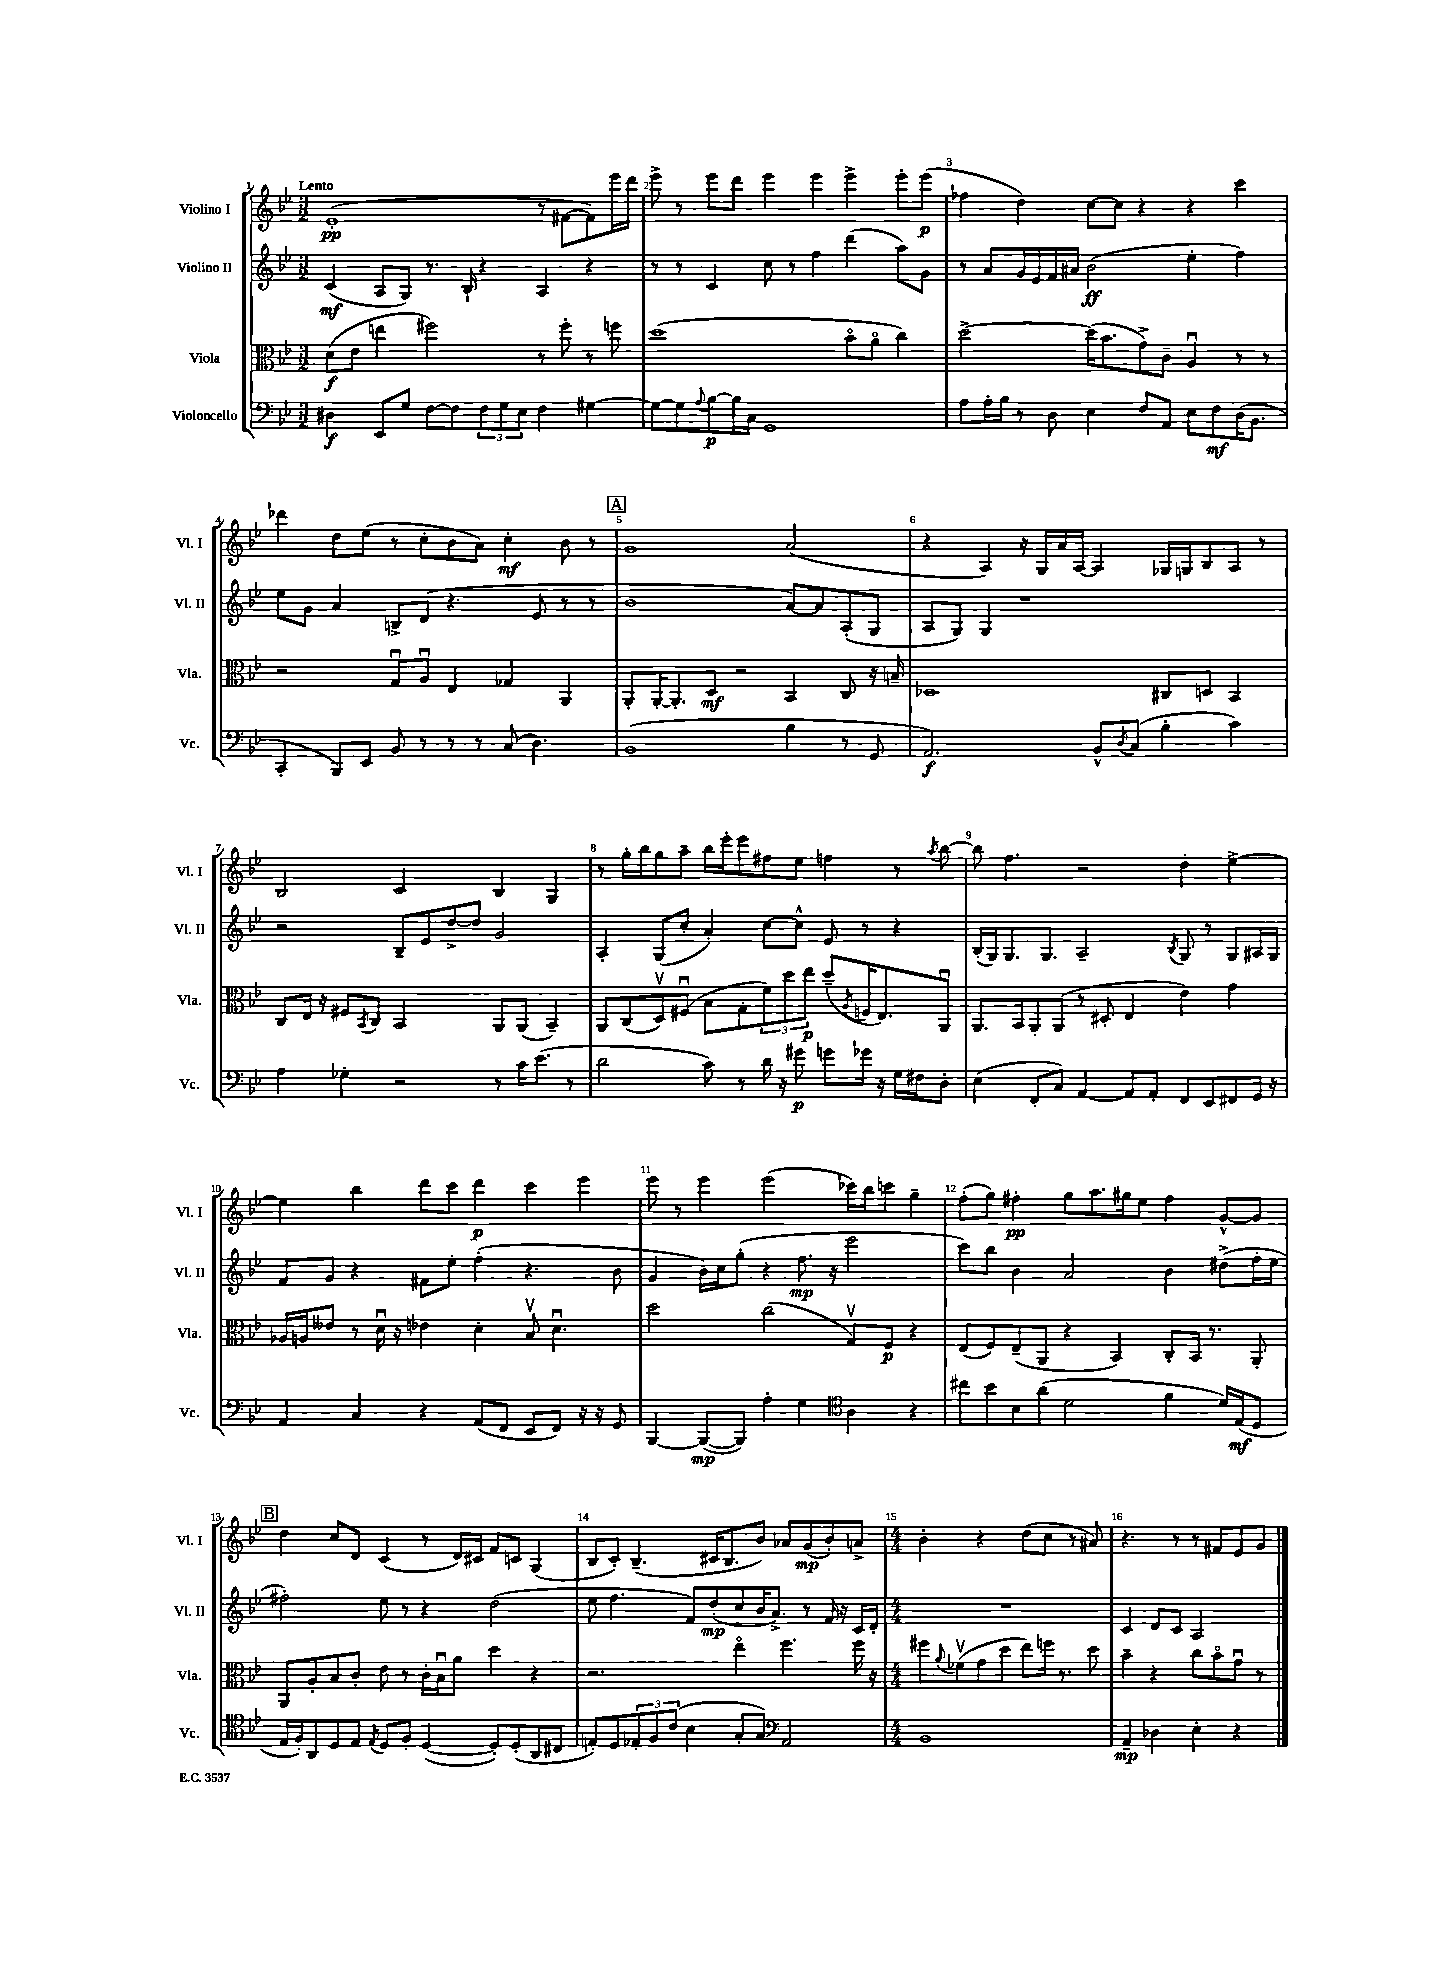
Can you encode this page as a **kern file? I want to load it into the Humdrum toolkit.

**kern	**kern	**kern	**kern
*staff4	*staff3	*staff2	*staff1
*clefF4	*clefC3	*clefG2	*clefG2
*k[b-e-]	*k[b-e-]	*k[b-e-]	*k[b-e-]
*M3/2	*M3/2	*M3/2	*M3/2
4D#	(8d	(4c	(1e-'
.	8e-	.	.
8EE-	4ee	8A	.
8G	.	8G)	.
[8F	2ff#)	8.r	.
8F]	.	.	.
.	.	16B-`	.
12F	.	4r	.
12G	.	.	.
12E-	.	.	.
4F	8r	4A	8r
.	8ff#'	.	[8f#
[4G#	8r	4r	8f#])
.	8ff	.	16eee-
.	.	.	16ddd
=	=	=	=
8G#_	(1dd	8r	8eee-^
8G#]	.	8r	8r
8qqA	.	.	.
[8B-	.	4c	8eee-
16B-]	.	.	8ddd
16C	.	.	.
1GG	.	8cc	4eee-
.	.	8r	.
.	.	4ff	4eee-
.	8b-o	(4ddd	4eee-^
.	8ao	.	.
.	4cc)	8aa)	8eee-'
.	.	8g	(8eee-
=	=	=	=
8A	[2dd^	8r	4ff-
16A'	.	8a	.
16B-	.	.	.
8r	.	16g	4dd)
.	.	16e-	.
8D	.	16f	.
.	.	16a#	.
4E-	(16dd]	(2b-	[8cc
.	8.b-	.	.
.	.	.	8cc]
8F	8g^)	.	4r
8AA	8c~	.	.
8E-	4Au	4ee-'	4r
8F	.	.	.
(16D	8r	4ff)	4ccc
8.BB-	.	.	.
.	8r	.	.
=	=	=	=
4CC'	2r	8ee-	4ddd-
.	.	8g	.
8BBB-)	.	4a	8dd
8EE-	.	.	(8ee-
8BB-	8Gu	8B^	8r
8r	8Au	(8d	8cc'
8r	4E-	4.r	8b-
8r	.	.	8a)
(8C	4G-	.	4cc'
4.D)	.	8e-	.
.	4AA	8r	8b-
.	.	8r	8r
=	=	=	=
(1BB-	8AA'	1b-	1g
.	[16AA'	.	.
.	8.AA']	.	.
.	8D	.	.
.	2r	.	.
4B-	4BB-	[8a)	(2a
.	.	8a]	.
8r	8C	(8A'	.
8GG	16r	8G	.
.	16B~	.	.
=	=	=	=
2.AA)	1D-	8A	4r
.	.	8G)	.
.	.	4G	4A)
.	.	1r	16r
.	.	.	16G
.	.	.	16a
.	.	.	[16A
8BB-^^	.	.	4A]
8qD	.	.	.
(8C	.	.	.
4B-'	8C#	.	16G-
.	.	.	16G
.	8D	.	8B-
4c)	4BB-	.	8A
.	.	.	8r
=	=	=	=
4A	8C	2r	2B-
.	16E-	.	.
.	16r	.	.
4G-'	8F#	.	.
.	8qBB-	.	.
.	8C	.	.
2r	2BB-	8B-~	2c
.	.	8e-	.
.	.	[8dd^	.
.	.	8dd]	.
8r	8AA	2g	4B-
16c	(8AA	.	.
(8.e-	.	.	.
.	4BB-~)	.	4G
8r	.	.	.
=	=	=	=
2d	8AA	4A'	8r
.	(8C	.	16gg'
.	.	.	16bb-
.	8Dv)	(8G	8gg
.	(8F#u	8cc'	8aa~
8c)	8B-	4a')	16bb-
.	.	.	16eee-'
8r	8G'	.	8eee-
16d	12f)	[8cc	8ff#
16r	.	.	.
.	12dd	.	.
8g#	.	8cc^^]	8ee-
.	12ee-	.	.
8g	(8dd~	8e-	4ff
.	8qA	.	.
16g-	16F	8r	.
16r	8.E-)	.	.
16G	.	4r	8r
16F#	.	.	.
.	.	.	8qaa
8D'	8AAu	.	[8bb-
=	=	=	=
(4E-	8.AA	(16B-'	8bb-]
.	.	16G)	.
.	.	8.G	4.ff
.	16BB-	.	.
8FF'	8AA'	.	.
.	.	8.G	.
8C)	(8AA	.	.
[4AA	8r	2A~	2r
.	8D#'	.	.
8AA]	4E-	.	.
8AA'	.	.	.
.	.	8qB-	.
8FF	4e-)	8G	4dd'
8EE-	.	8r	.
8FF#	4g	8G	[4ee-^
16GG	.	16A#	.
16r	.	16G	.
=	=	=	=
4AA	16A-	8f	4ee-]
.	16A	.	.
.	8e--	8g	.
4C	8r	4r	4bb-
.	16du	.	.
.	16r	.	.
4r	4e-	8f#	8ddd
.	.	8ee-'	8ccc
(8AA	4d'	(4ff'	4ddd
8FF	.	.	.
8EE-	8B-v	4.r	4ccc
8FF)	4.du	.	.
16r	.	.	4eee-
16r	.	.	.
8GG	.	8b-	.
=	=	=	=
[4BBB-	2dd	4g	8eee-
.	.	.	8r
(8BBB-_	.	16b-)	4eee-
.	.	16cc	.
8BBB-])	.	(8gg'	.
4A'	(2cc	4r	(2eee-
4G	.	8.ff	.
.	.	16r	.
*clefC4	*	*	*
4A	8Gv)	2eee-	16ccc-)
.	.	.	16bb-
.	8F	.	8ccc
4r	4r	.	4gg~
=	=	=	=
8cc#	(8E-	8ccc)	(8ff'
8b-	8F)	8bb-	8gg)
8B-	(8E-~	4b-	4ff#'
(8a	8AA	.	.
2d	4r	2a	8gg
.	.	.	8.aa
.	4BB-)	.	.
.	.	.	16gg#
.	.	.	8ee-
4f	8C'	4b-	4ff#
.	16BB-	.	.
.	8.r	.	.
16d)	.	(8dd#^	[8g^^
(16E-	.	.	.
8D	8AA'	16ff'	8g]
.	.	16ee-	.
=	=	=	=
16E-	8AA	2ff#')	4dd
16F')	.	.	.
8AA	8A'	.	.
8D	8B-	.	8cc
8E-	8c'	.	8d
8qE-	.	.	.
8D	8e-	8ee-	(4c
8F'	8r	8r	.
([4D	16c'	4r	8r
.	16B-u	.	.
.	8a	.	16d)
.	.	.	16c#
8D'])	4dd	(2dd	8f
(8D'	.	.	8c
8AA	4r	.	(4G
8C#	.	.	.
=	=	=	=
8E')	2.r	8ee-	8B-
8D	.	4.ff	8c')
12E-'	.	.	(4.B-~
12F	.	.	.
(12c	.	.	.
4B-	.	8f)	.
.	.	(8dd'	16c#
.	.	.	8.B-
8G'	4ee-o	8cc	.
8G)	.	16b-	8b-)
.	.	8.a^)	.
*clefF4	*	*	*
2AA	4.ff	.	8a-
.	.	8r	(8g
.	.	16f	8b-')
.	.	16r	.
.	16ff	16c	8a^
.	16r	16d'	.
=	=	=	=
*M4/4	*M4/4	*M4/4	*M4/4
1BB-	8ff#	1r	4b-'
.	8qqa	.	.
.	(8f-v	.	.
.	8g	.	4r
.	8dd	.	.
.	8ee-)	.	(8dd
.	16ff	.	8cc
.	8.r	.	.
.	.	.	8r
.	8dd	.	8a#)
=	=	=	=
4AA~	4b-~	4c	4.r
4D-	4r	8d	.
.	.	8c	8r
4E-'	8cc	2A	8r
.	8b-o	.	8f#
4r	8gu	.	8e-
.	8r	.	8g
==	==	==	==
*-	*-	*-	*-
